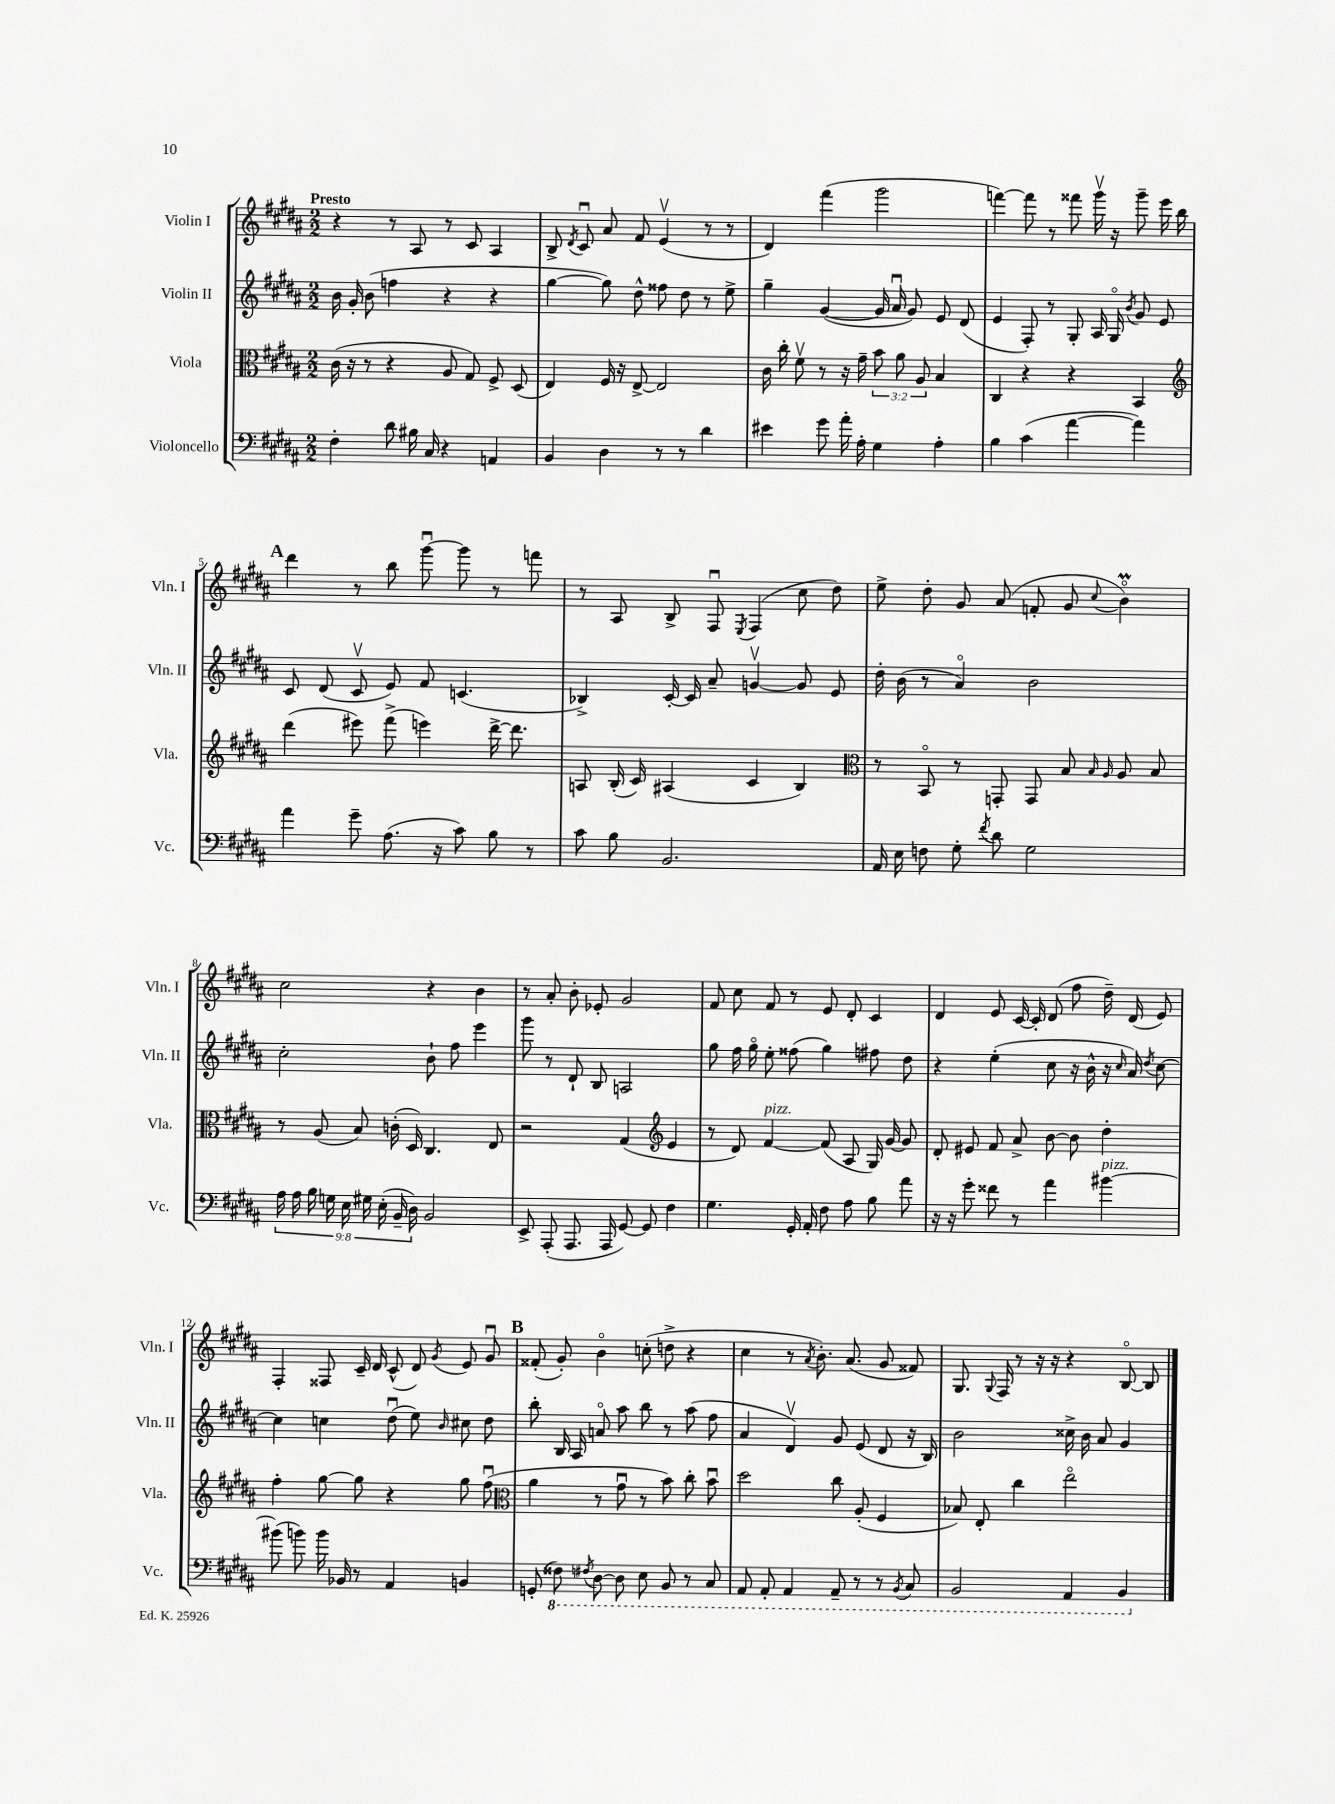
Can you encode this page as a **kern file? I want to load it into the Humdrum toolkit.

**kern	**kern	**kern	**kern
*staff4	*staff3	*staff2	*staff1
*clefF4	*clefC3	*clefG2	*clefG2
*k[f#c#g#d#a#]	*k[f#c#g#d#a#]	*k[f#c#g#d#a#]	*k[f#c#g#d#a#]
*M2/2	*M2/2	*M2/2	*M2/2
4F#'\	(16c#\	16b\	4r
.	16r	16g#'/	.
.	8r	(8b\	.
8d#\	4r	4ff\	8r
16B#\	.	.	8A#/
16C#/	.	.	.
4r	8A#/	4r	8r
.	8G#/)	.	8c#/
4AA/	8F#^/	4r	4A#/
.	(8D#/	.	.
=	=	=	=
4BB/	4E/)	[4gg#\	8B^/
.	.	.	8qd#/
.	.	.	8c#u/
4D#\	16F#/	8gg#\])	8a#/
.	16r	.	.
.	[8E^/	8dd#^^\	8f#/
8r	2E/]	8ff##\	(4ev/
8r	.	8dd#\	.
4d#\	.	8r	8r
.	.	8ee^\	8r
=	=	=	=
4e#\	16c#\	4gg#~\	4d#/)
.	16cc#'\	.	.
.	8f#v\	.	.
8g#\	8r	([4g#/	(4fff#\
16a#'\	16r	.	.
16A#'\	16g#~\	.	.
4G#\	12b\	16g#/]	2ggg#\
.	.	16a#u/	.
.	12a#\	.	.
.	.	8g#/)	.
.	12A#/	.	.
4A#'\	4B/	8e/	.
.	.	(8d#/	.
=	=	=	=
4B\	4C#/	4e/	[4fff\)
(4c#\	4r	8F#'/)	8fff\]
.	.	8r	8r
[4a#\	4r	8G#'/	8fff##\
.	.	16A#/	16ggg#v\
.	.	16G#o/	16r
.	.	8qb/	.
4a#\])	4BB/	8g#/	8ggg#~\
.	.	8e/	16eee\
.	.	.	16bb\
=	=	=	=
*	*clefG2	*	*
4a#\	(4ddd#\	8c#/	4ddd#\
.	.	(8d#/	.
8g#~\	8eee#\)	8c#v/	8r
(8.A#\	(8fff#^\	8e/)	8bb\
.	4eee\)	8f#/	[8ggg#u\
16r	.	.	.
8c#\)	.	(4.c/	8ggg#\]
8B\	[16ddd#^\	.	8r
.	8.ddd#\]	.	.
8r	.	.	8fff\
=	=	=	=
8c#\	8A/	4B-^/)	8r
8B\	(16B'/	.	8A#/
.	16c#/)	.	.
2.BB/	(4A#/	[16c#'/	8B^/
.	.	16c#/]	.
.	.	8a#~/	8F#u/
.	.	.	8qE/
.	4c#/	[4gv/	(4F#/
.	4B/)	8g/]	8cc#\
.	.	8e/	8dd#\)
=	=	=	=
*	*clefC3	*	*
16AA#/	8r	16dd#'\	8ee^\
16E\	.	(16b\	.
8F\	8BBo/	8r	8dd#'\
8G#'\	8r	4a#o/)	8g#/
8qf#/	.	.	.
8d#\	8GG'/	.	(8a#/
2G#\	8GG/	2b\	8f'/
.	8B/	.	8g#/
.	16qqB/	.	.
.	16qqA#/	.	8qqcc#/
.	8A#/	.	4bo\)
.	8B/	.	.
=	=	=	=
18A#\	8r	2cc#'\	2cc#\
18A#\	.	.	.
18B\	.	.	.
.	(8A#/	.	.
18G\	.	.	.
18E\	.	.	.
.	8B/)	.	.
18G#\	.	.	.
(18E'\	.	.	.
.	(16c'\	.	.
18BB~/	.	.	.
.	16D#/)	.	.
18D#\)	.	.	.
2BB/	4.C#/	8b`\	4r
.	.	8ff#\	.
.	.	4eee\	4b\
.	8E/	.	.
=	=	=	=
8EE^/	2r	8ggg#\	8r
(8AAA#'/	.	8r	8a#'/
8.AAA#/	.	8d#`/	8b'\
.	.	8B/	8e-'/
16AAA#/	.	.	.
[8GG#/)	(4G#/	2A/	2g#/
8GG#/]	.	.	.
*	*clefG2	*	*
4F#\	4e/	.	.
=	=	=	=
4.G#\	8r	8gg#\	8f#/
.	8d#/)	16ff#\	8cc#\
.	.	16gg#o\	.
.	[4f#/	8ee'\	8f#/
16GG#'/	.	(8ff##\	8r
16AA#'/	.	.	.
8F#\	(8f#/]	4gg#\)	8e/
8A#\	8A#/	.	8d#'/
8B\	16G#/)	8ff#\	4c#/
.	[16g#/	.	.
8a#\	8g#/]	8dd#\	.
=	=	=	=
16r	8d#'/	4r	4d#/
16r	.	.	.
8g#'\	8e#/	.	.
8f##\	8f#/	(4ee'\	8e/
8r	8a#^/	.	[16c#/
.	.	.	16c#'/]
4a#\	[8b\	8cc#\	(8d#/
.	8b\]	16r	8ff#\
.	.	16b^^\	.
[4b#\	4dd#'\	16r	16dd#~\)
.	.	16qqcc#/	.
.	.	16a#/)	(16d#/
.	.	8qdd#/	.
.	.	[8cc#\	8e/)
=	=	=	=
(8b#\]	4ff#'\	4cc#\]	4F#'/
8b\)	.	.	.
16b\	[8gg#\	4cc\	8F##/
16BB-/	.	.	.
8r	8gg#\]	.	16c#~/
.	.	.	16d#/
4AA#/	4r	(8dd#u\	(8c#^^/
.	.	8ee\)	8d#/)
.	.	16qqb/	8qg#/
4BB/	8gg#\	8cc#\	8e/
.	(8ff#u\	8dd#\	8g#u/
=	=	=	=
*	*clefC3	*	*
(8GG'/	4a#\	8bb'\	(8f##'/
8FF##\)	.	16B/	8g#'/)
.	.	16A#/	.
8qFF#/	.	.	.
[8DD#\	8r	8ao/	4bo\
8DD#\]	8g#u\	8aa#\	.
8EE\	8r	8bb\	(8cc'\
8BBB/	8b\)	8r	8dd^\
8r	8cc#'\	(8aa#\	4r
8CC#/	8bu\	8ff#\	.
=	=	=	=
8AAA#/	2dd#\	4a#/	4cc#\
8AAA#'/	.	.	.
4AAA#/	.	4d#v/)	8r
.	.	.	8qa#/
.	.	.	8.b'\)
8AAA#~/	8cc#\	8g#/	.
.	.	.	(8.a#/
8r	(8A#'/	(8e/	.
8r	4F#/	8d#/	8g#/
8qBBB/	.	.	.
8CC#/	.	16r	8f##/)
.	.	16B/)	.
=	=	=	=
2BBB/	8B-/)	2b\	8.G#/
.	8E'/	.	.
.	.	.	8qqG#/
.	.	.	16F#/
.	4cc#\	.	8r
.	.	.	16r
.	.	.	16r
4AAA#/	2eeo\	16cc##^\	4r
.	.	16b\	.
.	.	8a#/	.
4BBB/	.	4g#/	[8Bo/
.	.	.	8B/]
==	==	==	==
*-	*-	*-	*-
